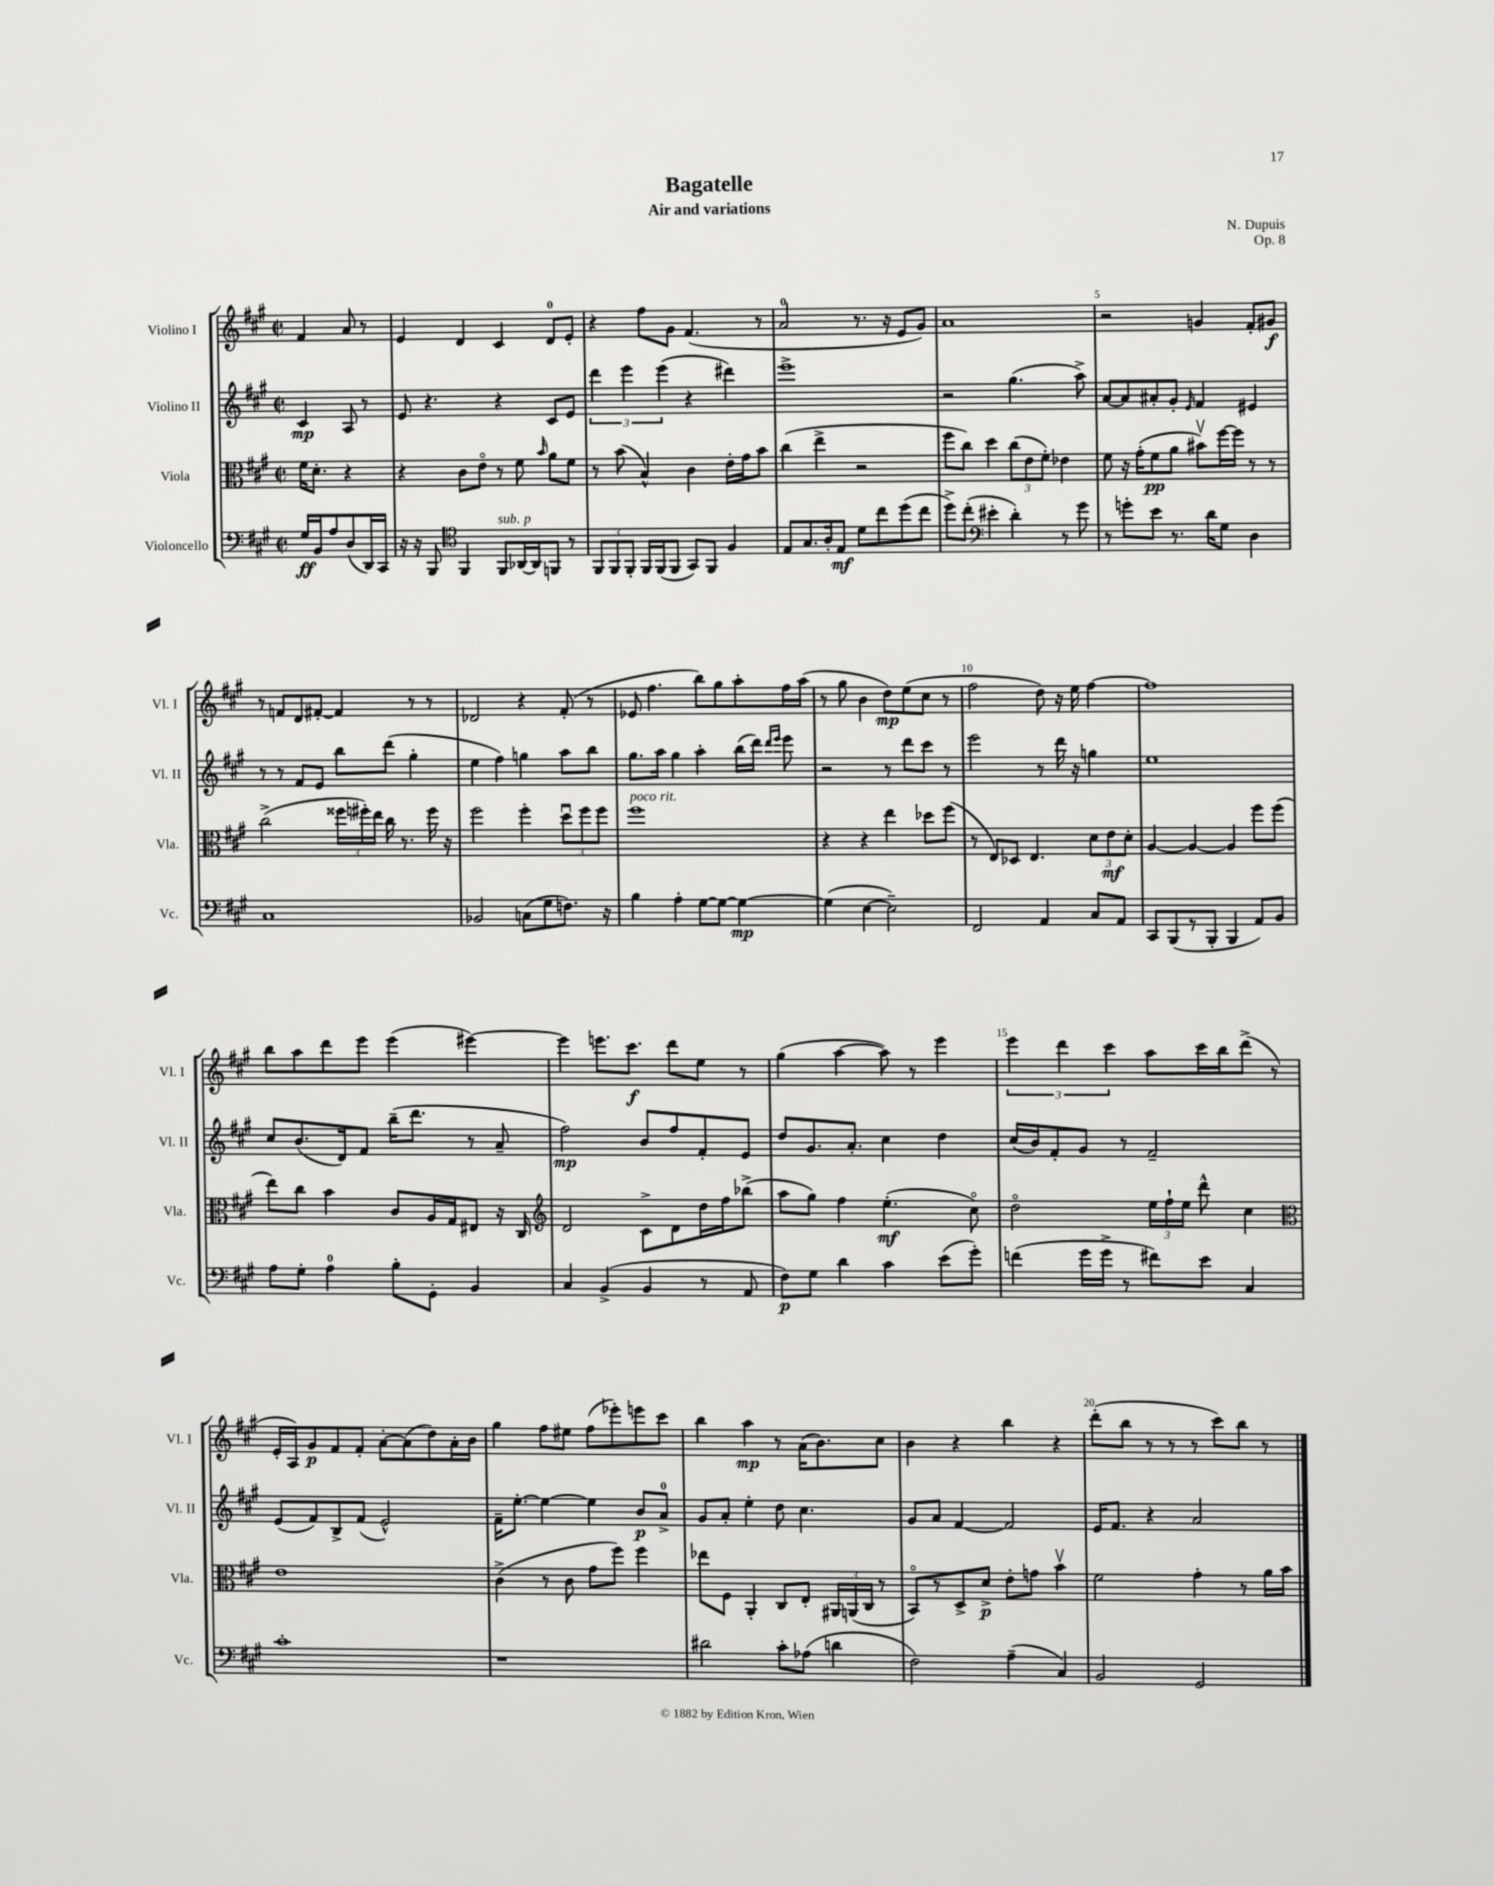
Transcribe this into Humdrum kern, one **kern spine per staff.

**kern	**kern	**kern	**kern
*staff4	*staff3	*staff2	*staff1
*clefF4	*clefC3	*clefG2	*clefG2
*k[f#c#g#]	*k[f#c#g#]	*k[f#c#g#]	*k[f#c#g#]
*M2/2	*M2/2	*M2/2	*M2/2
*met(c|)	*met(c|)	*met(c|)	*met(c|)
16G#	16f#	4c#	4f#
16BB	8.d'	.	.
8A	.	.	.
(8D	4r	8A	8a
16DD)	.	8r	8r
16CC#	.	.	.
=	=	=	=
16r	4r	8e	4e
16r	.	.	.
8BBB	.	4.r	.
*clefC4	*	*	*
4FF#	8c#	.	4d
.	8eo	.	.
8FF#	8r	4r	4c#
[16AA-	8f#	.	.
16AA-]	.	.	.
.	16qqb	.	.
8FF	8a	8c#	8d
8r	8f#	8e	8e'
=	=	=	=
12FF#	8r	6ddd	4r
12FF#	.	.	.
.	(8b	.	.
12FF#'	.	6eee	.
16FF#	4B^^)	.	8ff#
(16FF#	.	.	.
.	.	(6eee	.
8FF#	.	.	8g#
8GG#)	4c#	4r	(4.f#
8FF#	.	.	.
4F#	16e'	4ddd#)	.
.	16g#	.	.
.	8b	.	8r
=	=	=	=
8E	(4cc#	1eee^	2a
8.G#	.	.	.
.	4ee^	.	.
16A'	.	.	.
8E	.	.	.
8d	2r	.	8.r
8cc#	.	.	.
.	.	.	16r
(8dd	.	.	8e
8cc#	.	.	8g#)
=	=	=	=
8dd^)	8ff#	2r	1a
(8cc#'	8cc#)	.	.
*clefF4	*	*	*
4e#'	4dd	.	.
4d')	(12cc#	(4.gg#	.
.	12e	.	.
.	12f#')	.	.
8r	4e-	.	.
8g#	.	8aa^)	.
=	=	=	=
8r	8f#	[8a	2r
8g'	16r	8a]	.
.	(16g#'	.	.
8e	8f#	8a#'	.
8.r	8a	8g#'	.
.	.	16qqe	.
.	8b#v)	4f#	4g
16d	.	.	.
8G#	[16ff#	.	.
.	16ff#]	.	.
4D	8r	4e#	8f#'
.	8r	.	8g#
=	=	=	=
1C#	(2cc#^	8r	8r
.	.	8r	8f
.	.	8f#	8d
.	.	8e	[8f#'
.	24ff##	8bb	4f#]
.	24ff#')	.	.
.	24ee	.	.
.	16cc#	(8ddd	.
.	8.r	.	.
.	.	4gg#'	8r
.	16ff#	.	8r
.	16r	.	.
=	=	=	=
2BB-	2ff#	4ee	2d-
.	.	4ff#)	.
(8C	4ff#'	4gg	4r
8G#	.	.	.
8.F)	12ddu	8aa	(8f#'
.	12ff#	.	.
.	.	8bb	8r
.	12ff#	.	.
16r	.	.	.
=	=	=	=
4B	1ff#	8.gg#	8e-
.	.	.	4.ff#
.	.	16aa	.
4A'	.	4gg#	.
[8G#	.	4aa'	8bb)
8G#_	.	.	8gg#
4G#_	.	(16bb	8aa'
.	.	16ddd)	.
.	.	16qqddd	.
.	.	16qqeee	.
.	.	8eee	16ff#
.	.	.	(16aa
=	=	=	=
(4G#]	4r	2r	8r
.	.	.	8gg#
[4E	4r	.	4b
2E~])	4ee	8r	8dd)
.	.	8ddd	(8ee
.	8dd-	8ccc#	8cc#
.	(8ff#	8r	8r
=	=	=	=
2FF#	8r	2eee	2ff#
.	8E)	.	.
.	8D-	.	.
.	4.E	.	.
4AA	.	8r	8dd)
.	.	16ddd	16r
.	.	16r	16ee
8C#	12d	4gg	[4ff#
.	12e	.	.
8AA	.	.	.
.	12d'	.	.
=	=	=	=
8CC#	[4A	1ee	1ff#]
(8BBB	.	.	.
8r	4A_	.	.
8BBB'	.	.	.
4BBB	4A]	.	.
8AA)	8ff#	.	.
8BB	(8ff#	.	.
=	=	=	=
8A	8ee)	8cc#	8bb
8G#'	8cc#	(8.b	8aa
4A	4b	.	8ddd
.	.	16d)	.
.	.	8f#	8eee
8B'	8c#	(16bb~	(4eee
.	.	8.ddd	.
8GG#'	16A	.	.
.	16G#	.	.
4BB	8E#	8r	[4eee#)
.	16r	8a~	.
.	16C#	.	.
=	=	=	=
*	*clefG2	*	*
4C#	2d	2ff#)	4eee#]
(4BB^	.	.	8.eee
.	.	.	8.ccc#
4BB	8c#^	8b	.
.	8d	8ff#	8ddd
8r	16dd	8f#'	8ee
.	16ff#	.	.
8AA	(8bb-^	8e	8r
=	=	=	=
8F#)	8aa	8dd	(4gg#
8G#	8gg#)	8.g#	.
4d	4ff#	.	[4aa
.	.	8.a'	.
4c#	(4.ee'	4cc#	8aa])
.	.	.	8r
(8e	.	4dd	4eee
8g#')	8cc#o)	.	.
=	=	=	=
(4f	2ddo	(16cc#	6eee
.	.	16b)	.
.	.	8f#'	.
.	.	.	6ddd
16g#	.	8g#	.
16g#^	.	.	.
.	.	.	6ccc#
8r	.	8r	.
8f#)	24ee	2f#~	8aa
.	24ff#`	.	.
.	24ee	.	.
8e	8ddd^^	.	16ccc#
.	.	.	16bb
4C#	4cc#	.	(8ddd^
.	.	.	8r
=	=	=	=
*	*clefC3	*	*
1c#'	1e	(8e	16e'
.	.	.	16A)
.	.	8f#)	8g#
.	.	8B^	8f#
.	.	(8f#	8f#'
.	.	2e^^)	[8a'
.	.	.	(8a]
.	.	.	8dd)
.	.	.	16a'
.	.	.	16b
=	=	=	=
1r	(4c#^	16f#~	4gg#
.	.	[8.ee'	.
.	8r	4ee_	8ff#
.	8c#	.	8ee#
.	8g#	4ee]	(8ff#
.	8ff#)	.	8eee-')
.	4ff#	8b	8eee
.	.	8a^	8ccc#
=	=	=	=
2d#	8ee-	8g#	4bb
.	8F#	8a'	.
.	4AA'	4ee'	4aa
8c#'	8C#	8dd	8r
(8A-	8E'	4.cc#	(16a
.	.	.	8.b)
4d	24AA#	.	.
.	(24AA	.	.
.	24C#	.	.
.	8r	.	8cc#
=	=	=	=
2F#)	8BBo)	8g#	4b
.	8r	8a	.
.	8D^	[4f#	4r
.	8d^	.	.
(4A~	8e'	2f#]	4bb
.	8g	.	.
4C#)	4bv	.	4r
=	=	=	=
2BB	2f#	16e	(8ddd'
.	.	8.f#	.
.	.	.	8bb
.	.	4r	8r
.	.	.	8r
2GG#	4g#'	2a	8r
.	.	.	8ccc#)
.	8r	.	8bb
.	16a	.	8r
.	16b	.	.
==	==	==	==
*-	*-	*-	*-
